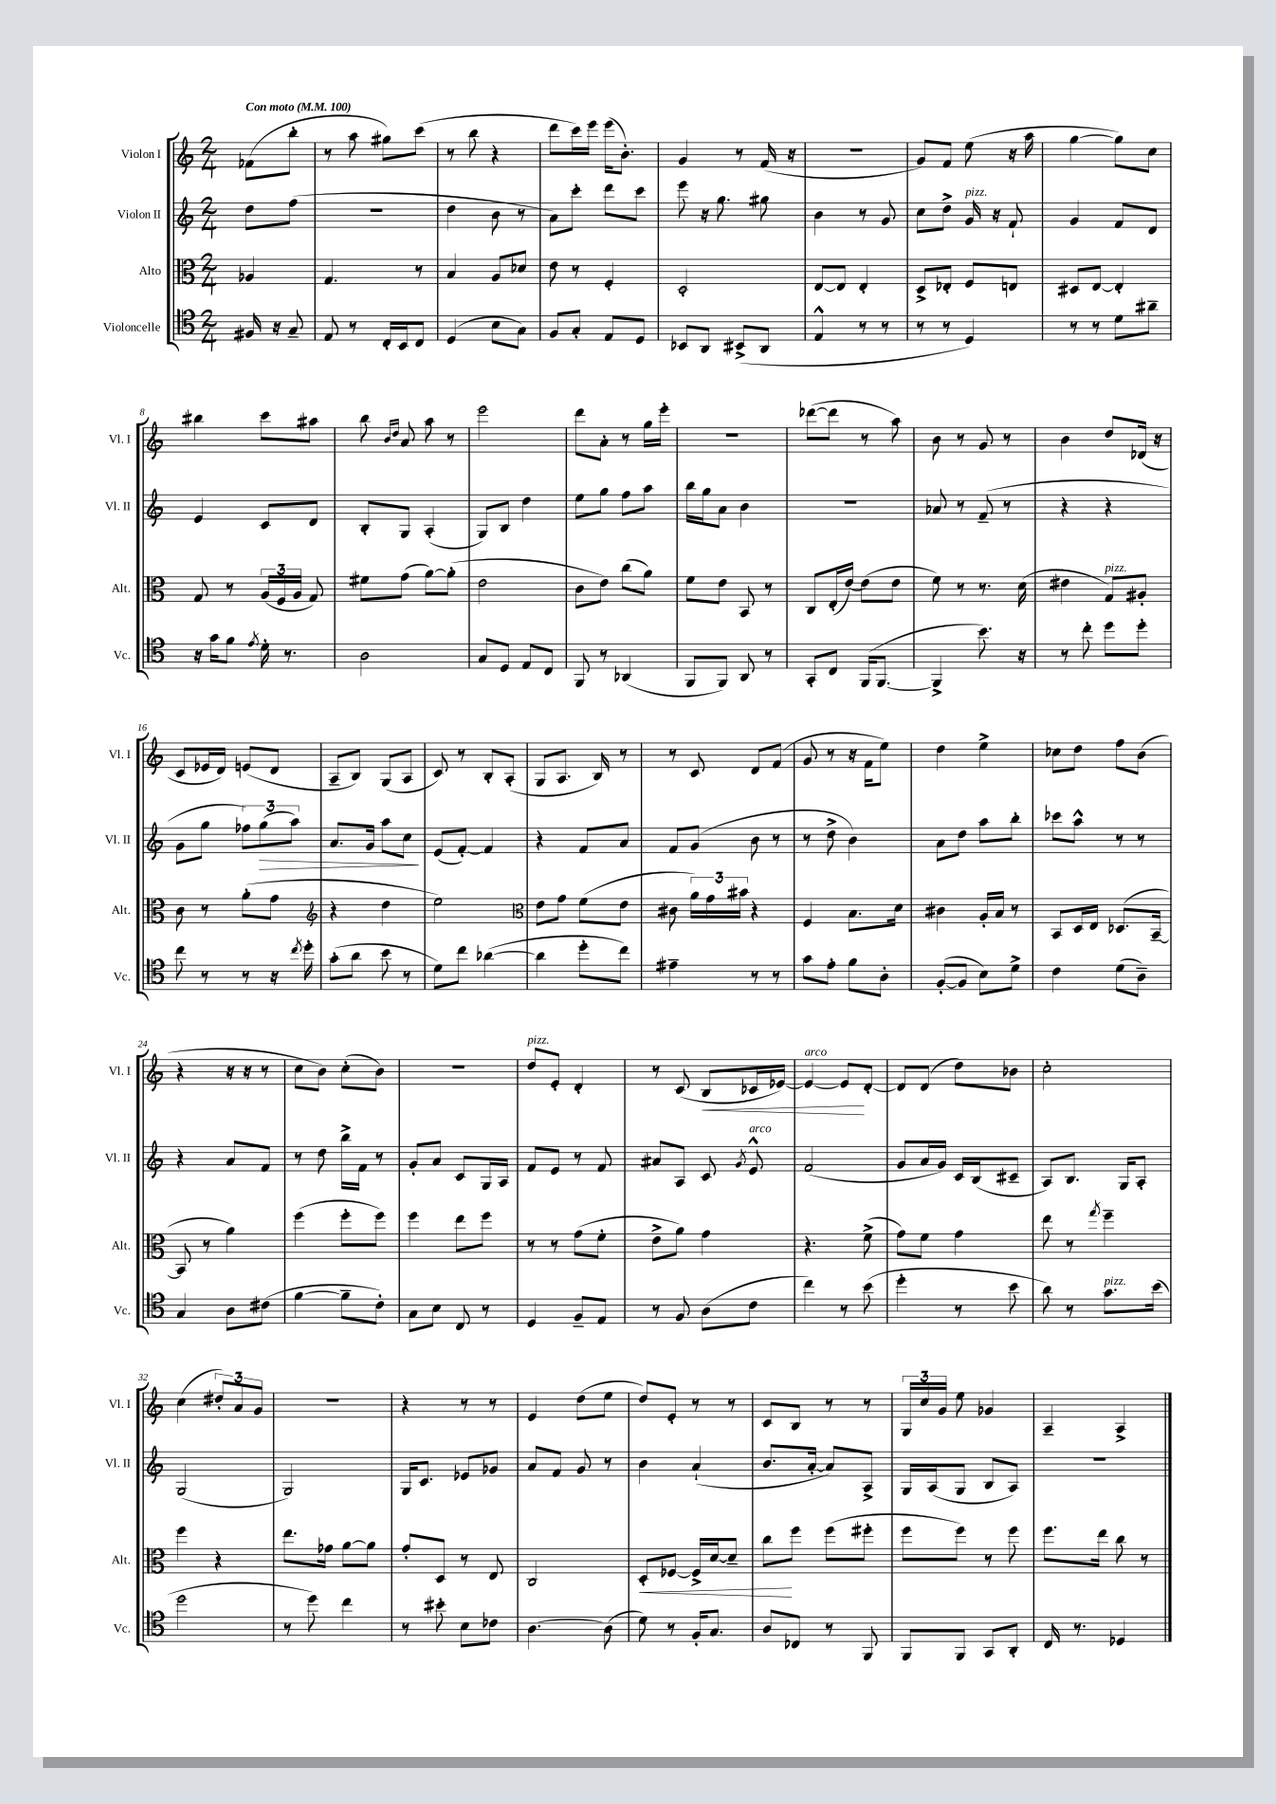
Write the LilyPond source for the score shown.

<<
\new StaffGroup <<
\new Staff = "s0" \with { instrumentName = "Violon I" shortInstrumentName = "Vl. I" } {
    \clef treble \key c \major \numericTimeSignature \time 2/4 \partial 4 \tempo "Con moto" 4 = 100
    \autoBeamOff fes'8[( b''8]-. |
    r8 a''8 gis''8[) c'''8]( |
    r8 b''8 r4 |
    d'''8[ c'''16) e'''16] e'''16[( b'8.]-.) |
    g'4 r8 f'16( r16 |
    r2 |
    g'8[) f'8] e''8( r16 a''16 |
    g''4~ g''8[) c''8] |
    bis''4 c'''8[ ais''8] |
    b''8 \grace { b'16[ d''16] } a'8 a''8 r8 |
    e'''2 |
    d'''8[ a'8]-. r8 g''16[ e'''16]-. |
    R2 |
    des'''8[~( des'''8] r8 a''8) |
    b'8 r8 g'8 r8 |
    b'4 d''8[ des'16]( r16 |
    c'8[ ees'16 d'16]) e'8[( d'8] |
    a8[-- b8]) g8[( a8] |
    c'8) r8 b8[-. a8]-.( |
    g8[ a8.] b16) r8 |
    r8 c'8 d'8[ f'8]( |
    g'8 r8 r16 f'16[ e''8]) |
    d''4 e''4-> |
    ces''8[ d''8] f''8[ b'8]( |
    r4 r16 r16 r8 |
    c''8[ b'8]) c''8[-.( b'8]) |
    R2 |
    d''8[^\markup { \italic "pizz." } e'8]-. d'4-. |
    r8 c'8( b8[\< ces'16 ees'16]~) |
    ees'4~^\markup { \italic "arco" } ees'8[\! d'8]~-. |
    d'8[ d'8]( d''8[) bes'8] |
    c''2-. |
    c''4( \tuplet 3/2 { dis''8[-.) a'8 g'8] } |
    R2 |
    r4 r8 r8 |
    e'4 d''8[( e''8] |
    d''8[) e'8]-. r8 r8 |
    c'8[ b8] r8 r8 |
    \tuplet 3/2 { g16[ c''16 g'16] } e''8 ges'4 |
    a4-- a4-> \bar "|." |
}
\new Staff = "s1" \with { instrumentName = "Violon II" shortInstrumentName = "Vl. II" } {
    \clef treble \key c \major \numericTimeSignature \time 2/4 \partial 4
    \autoBeamOff d''8[ f''8]( |
    r2 |
    d''4 b'8 r8 |
    a'8[) c'''8]-. d'''8[ c'''8] |
    e'''8 r16 g''8. gis''8 |
    b'4 r8 g'8 |
    c''8[ d''8]-> g'16^\markup { \italic "pizz." } r16 f'8-! |
    g'4 f'8[ d'8] |
    e'4 c'8[ d'8] |
    b8[-. g8] a4-.( |
    g8[) b8] d''4 |
    e''8[ g''8] f''8[ a''8] |
    b''16[ g''16 a'8] b'4 |
    R2 |
    aes'8 r8 f'8--( r8 |
    r4 r4 |
    g'8[ g''8] \tuplet 3/2 { fes''8[) g''8\>( a''8]) } |
    a'8.[ g'16] a''8[ c''8]\! |
    e'8[( f'8]~-.) f'4 |
    r4 f'8[ a'8] |
    f'8[ g'8]( b'8 r8 |
    r8 d''8-> b'4) |
    a'8[ d''8] a''8[ b''8]-. |
    ces'''8[ a''8]-^ r8 r8 |
    r4 a'8[ f'8] |
    r8 d''8 b''16[-> f'16] r8 |
    g'8[-. a'8] c'8[ g16 a16] |
    f'8[ e'8] r8 f'8 |
    ais'8[ a8] c'8 \acciaccatura { g'8 } e'8-^^\markup { \italic "arco" } |
    f'2( |
    g'8[ a'16 g'16]) c'16[ b16( cis'8]-- |
    a8[) b8.] g16[ a8]-. |
    g2( |
    g2) |
    g16[ c'8.] ees'8[ ges'8] |
    a'8[ f'8] g'8 r8 |
    b'4 a'4-!( |
    b'8.[ a'16]~-. a'8[) a8]-> |
    g16[ a16( g8] b8[ a8]) |
    R2 \bar "|." |
}
\new Staff = "s2" \with { instrumentName = "Alto" shortInstrumentName = "Alt." } {
    \clef alto \key c \major \numericTimeSignature \time 2/4 \partial 4
    \autoBeamOff aes4 |
    g4. r8 |
    b4 a8[ des'8] |
    e'8 r8 f4-. |
    d2-. |
    e8[~ e8] e4-. |
    d8[-> ees8]-. f8[ e8] |
    dis8[ e8]~ e4-. |
    g8 r8 \tuplet 3/2 { a16[( f16 a16] } g8) |
    fis'8[ g'8]( a'8[~) a'8]-.( |
    e'2 |
    c'8[ e'8]) c''8[( a'8]) |
    f'8[ e'8] b,8 r8 |
    c8[ e16-.( e'16]~) e'8[( e'8] |
    f'8) r8 r8. d'16( |
    eis'4 g8[^\markup { \italic "pizz." }) ais8]-. |
    c'8 r8 a'8[-.( g'8] |
    \clef treble r4 d''4 |
    e''2) |
    \clef alto e'8[ g'8] f'8[( e'8] |
    cis'8 \tuplet 3/2 { a'16[) g'16 bis'16] } r4 |
    f4 b8.[ d'16] |
    cis'4 a16[-. b16] r8 |
    b,8[ d16 e16] des8.[( b,16]~-- |
    b,8 r8 a'4) |
    f''4( f''8[-. f''8]) |
    f''4 e''8[ f''8] |
    r8 r8 g'8[( f'8]-. |
    e'8[-> a'8]) g'4 |
    r4. f'8->( |
    g'8[) f'8] g'4 |
    e''8 r8 \acciaccatura { g''8 } f''4-- |
    f''4 r4 |
    e''8.[ ges'16] a'8[~ a'8] |
    g'8[-. d8] r8 e8 |
    c2 |
    d8[-.\< fes8]~ fes16[-> d'16~ d'8]-- |
    c''8[\! f''8] f''8[( fis''8]-. |
    f''8[ f''8]) r8 f''8 |
    f''8.[ e''16] c''8 r8 \bar "|." |
}
\new Staff = "s3" \with { instrumentName = "Violoncelle" shortInstrumentName = "Vc." } {
    \clef tenor \key c \major \numericTimeSignature \time 2/4 \partial 4
    \autoBeamOff fis16 r16 g8-- |
    e8 r8 c16[-. b,16 c8] |
    d4( b8[ g8]) |
    f8[ g8]-. e8[ d8] |
    bes,8[ a,8] bis,8[->( a,8] |
    e4-^ r8 r8 |
    r8 r8 d4) |
    r8 r8 d'8[ ais'8]-- |
    r16 g'16[ f'8] \acciaccatura { e'8 } d'16-. r8. |
    a2 |
    g8[ d8] e8[ c8] |
    f,8 r8 aes,4( |
    f,8[ f,8]) a,8 r8 |
    g,8[-. c8] f,16[( f,8.]~ |
    f,4-> b'8.) r16 |
    r8 c''8-. d''8[ d''8]-. |
    c''8 r8 r8 r16 \acciaccatura { c''8 } d''16-. |
    g'8[-.( a'8] b'8 r8 |
    d'8[) c''8] aes'4~( |
    aes'4 d''8[-. c''8]) |
    eis'4-- r8 r8 |
    g'8[ e'8]-. f'8[ a8]-. |
    f8[~-.( f8] b8[) d'8]-> |
    c'4 d'8[( a8]--) |
    g4 a8[ cis'8]( |
    f'4~ f'8[-- c'8]-.) |
    g8[ b8] c8 r8 |
    d4 f8[-- e8] |
    r8 f8 a8[( c'8] |
    c''4) r8 b'8( |
    d''4-. r8 b'8 |
    a'8) r8 g'8.[^\markup { \italic "pizz." } b'16]( |
    d''2 |
    r8 d''8) c''4 |
    r8 bis'8-. b8[ ces'8] |
    a4.~ a8( |
    d'8) r8 f16[-. g8.] |
    a8[ ces8] r8 f,8 |
    f,8[ f,8] g,8[ a,8]-. |
    c16 r8. des4 \bar "|." |
}
>>
>>
